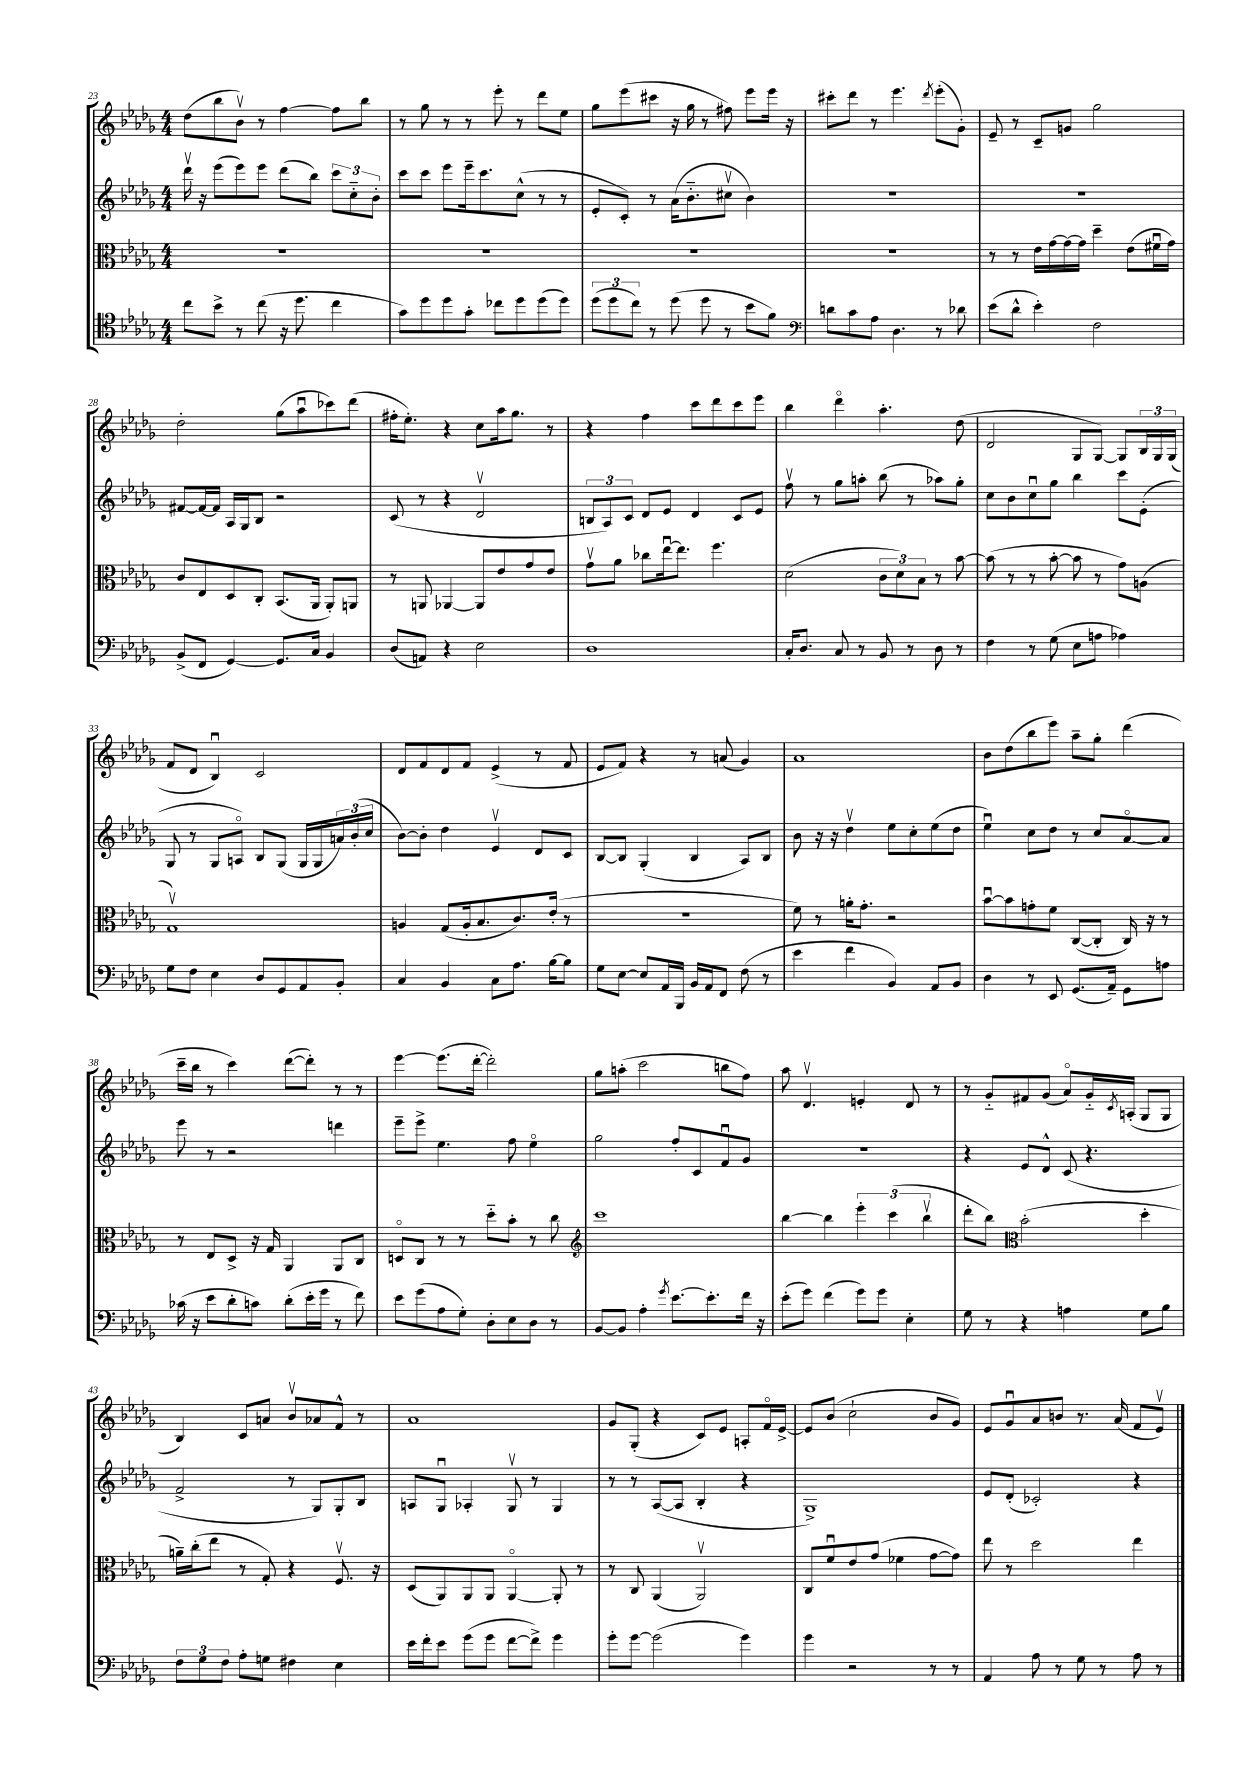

**kern	**kern	**kern	**kern
*part4	*part3	*part2	*part1
*staff4	*staff3	*staff2	*staff1
*clefC4	*clefC3	*clefG2	*clefG2
*k[b-e-a-d-g-]	*k[b-e-a-d-g-]	*k[b-e-a-d-g-]	*k[b-e-a-d-g-]
*M4/4	*M4/4	*M4/4	*M4/4
=23	=23	=23	=23
8cc\L	1r	16ddd-v\	(8dd-\L
.	.	16r	.
8b-^\J	.	(8eee-\L	8bb-\
8r	.	8eee-\)	8b-v\J)
(8cc\	.	8eee-\J	8r
16r	.	(8ddd-\L	[4ff\
8.dd-\	.	.	.
.	.	8bb-\J)	.
4cc\	.	12ccc\L	8ff\L]
.	.	12cc\	.
.	.	.	8bb-\J
.	.	12b-'\J	.
=24	=24	=24	=24
8g-\L)	1r	8ccc\L	8r
8dd-\	.	8ccc\J	8gg-\
8dd-\	.	8eee-\L	8r
8g-'\J	.	16eee-~\k	8r
.	.	8.ccc\	.
8cc-X\L	.	.	8eee-'\
8dd-\	.	(8cc^^\J	8r
(8dd-\	.	8r	8ddd-\L
8dd-\J)	.	8r	8ee-\J
=25	=25	=25	=25
(12dd-\L	1r	8e-'/L	8gg-\L
12dd-\	.	.	.
.	.	8c'/J)	(8eee-\
12cc\J)	.	.	.
8r	.	8r	8ccc#X\J
(8dd-\	.	(16a-\KL	16r
.	.	8.b-\	16gg-\
8dd-\	.	.	8r
8r	.	8cc#Xv\J	8ff#X\)
8b-\L	.	4b-\)	8eee-\L
8f\J)	.	.	16eee-\Jk
.	.	.	16r
=26	=26	=26	=26
*clefF4	*	*	*
8dn\L	1r	1r	8ccc#X'\L
8c\	.	.	8ddd-\J
8A-\J	.	.	8r
4.D-\	.	.	4.eee-\
.	.	.	8qddd-/
8r	.	.	(8eee-'\L
8d-X\	.	.	8g-'\J)
=27	=27	=27	=27
(8e-\L	8r	1r	8e-~/
8d-^^\J	8r	.	8r
4e-'\)	16e-\LL	.	8c~/L
.	[16g-\	.	.
.	16g-\_	.	8gn/J
.	16g-\JJ]	.	.
2F\	4dd-~\	.	2gg-\
.	(8e-\L	.	.
.	16f#Xu\L	.	.
.	16g-\JJ)	.	.
!!LO:LB:g=z
=28	=28	=28	=28
(8BB-^/L	8c/L	[8f#X/L	2dd-'\
8FF/J	8E-/	16f#/L_	.
.	.	16f#/JJ]	.
[4GG-/)	8D-/	16A-/LL	.
.	.	16G-/J	.
.	8C'/J	8B-/J	.
8.GG-/L]	(8.BB-/L	2r	(8gg-\L
.	.	.	8aa-u\
16C/Jk	16AA-/Jk	.	.
4BB-/	8AA-'/L)	.	8ccc-X\)
.	8AAn/J	.	(8ddd-\J
=29	=29	=29	=29
(8D-/L	8r	(8c/	16ff#X'\KL
.	.	.	8.ee-'\J)
8AAn/J)	8AAn/	8r	.
4r	[4AA-X/	4r	4r
2E-\	8AA-/L]	2d-v/	8cc\L
.	8e-/	.	16aa-\k
.	.	.	8.gg-\J
.	8g-/	.	.
.	8e-/J	.	8r
=30	=30	=30	=30
1D-	8g-v\L	12Bn/L	4r
.	.	12A-/)	.
.	8a-\J	.	.
.	.	12c/J	.
.	8cc-X\L	8d-/L	4ff\
.	[16ee-u\k	8e-/J	.
.	8.ee-\J]	.	.
.	.	4d-/	8ccc\L
.	4.ff\	.	8ddd-\
.	.	8c/L	8ccc\
.	.	8e-/J	8eee-\J
=31	=31	=31	=31
16C'/KL	(2d-\	8ffv\	4bb-\
8.D-/J	.	.	.
.	.	8r	.
8C/	.	8gg-\L	4ddd-\
8r	.	8aan'\J	.
8BB-/	12c\L	(8bb-\	4.aa-'\
.	12d-\)	.	.
8r	.	8r	.
.	12B-\J	.	.
8D-\	8r	8aa-X\L)	.
8r	[8b-\	8gg-'\J	(8dd-\
=32	=32	=32	=32
4F\	(8b-\]	8cc\L	2d-/
.	8r	8b-\	.
8r	8r	8ccu\	.
(8G-\	[8b-'\	8gg-\J	.
8E-\L	8b-\]	4bb-\	8G-/L
8An\J	8r	.	[8G-/J)
4A-X\)	8g-\L)	8ccc\L	8G-/L]
.	(8An\J	(8e-'\J	24B-/L
.	.	.	24G-/
.	.	.	(24G-/JJ
!!LO:LB:g=z
=33	=33	=33	=33
8G-\L	1G-v)	8G-/	8f/L
8F\J	.	8r	8d-/J
4E-\	.	8G-/L	4B-u/)
.	.	8An/J)	.
8D-/L	.	8B-/L	2c/
8GG-/	.	(8G-/J	.
8AA-/	.	16G-/LL	.
.	.	16G-/	.
8BB-'/J	.	24an/)	.
.	.	(24b-'/	.
.	.	24cc/JJ	.
=34	=34	=34	=34
4C/	4An/	[8b-\L)	8d-/L
.	.	8b-'\J]	8f/
4BB-/	(8G-/L	4dd-\	8d-/
.	16A'/k	.	8f/J
.	8.B-/	.	.
8C\L	.	4e-v/	(4e-^/
8.A-\J	8.c/)	.	.
.	.	8d-/L	8r
[16B-\KL	(16e-'/Jk	.	.
8B-\J]	8r	8c/J	8f/
=35	=35	=35	=35
8G-\L	1r	[8B-/L	8e-/L
[8E-\J	.	8B-/J]	8f/J)
8E-/L]	.	(4G-'/	4r
16AA-/L	.	.	.
16BBB-/JJ	.	.	.
16BB-/LL	.	4B-/	8r
16AA-/J	.	.	.
8FF/J	.	.	(8an/
(8F\	.	8A-/L)	4g-/)
8r	.	8B-/J	.
=36	=36	=36	=36
4e-\	8f\)	8b-\	1a-
.	8r	16r	.
.	.	16r	.
4f\	16an'\KL	4dd-v\	.
.	8.g-'\J	.	.
4BB-/)	2r	8ee-\L	.
.	.	8cc'\	.
8AA-/L	.	(8ee-\	.
8BB-/J	.	8dd-\J	.
=37	=37	=37	=37
4D-\	[8b-u\L	4ee-u\)	8b-\L
.	8b-\]	.	(8dd-\
8r	8gn'\	8cc\L	8bb-\
8EE-/	8f\J	8dd-\J	8eee-\J)
(8.GG-/L	([8C/L	8r	8aa-~\L
.	8C'/J]	8cc/L	8gg-'\J
16AA-~/Jk)	.	.	.
8GG-\L	16C/)	[8a-/	(4ddd-\
.	16r	.	.
8An\J	8r	8a-/J]	.
!!LO:LB:g=z
=38	=38	=38	=38
(16c-X\	8r	8eee-\	16ccc~\LL
16r	.	.	16bb-\JJ
8e-\L	8E-/L	8r	8r
8d-'\	8D-^/J	2r	4ccc\)
8cn\J)	16r	.	.
.	16G-/	.	.
(8d-'\L	4AA-/	.	([8ddd-\L
16e-'\L	.	.	8ddd-'\J])
16g-\JJ	.	.	.
8r	8AA-/L	4dddn\	8r
8f\)	8C/J	.	8r
=39	=39	=39	=39
8e-\L	8Dn/L	8eee-~\L	[4eee-\
(8g-\	8C/J	8eee-^\J	.
8A-\	8r	4.ee-\	(8.eee-\L]
8G-'\J)	8r	.	.
.	.	.	[16ddd-'\Jk
8D-'\L	8dd-\L	.	2ddd-'\])
8E-\	8b-'\J	8ff\	.
8D-\J	8r	4ee-\	.
8r	8cc\	.	.
=40	=40	=40	=40
*	*clefG2	*	*
[8BB-/L	1ccc	2gg-\	8gg-\L
8BB-/J]	.	.	(8aan'\J
4A-'\	.	.	2ccc\
8qg-/	.	.	.
[8.e-\L	.	8ff'/L	.
.	.	8c/	.
8.e-'\]	.	.	.
.	.	8fu/	8bbn\L
16f\Jk	.	8g-/J	8ff\J)
16r	.	.	.
=41	=41	=41	=41
(8e-'\L	[4bb-\	1r	8aa-\
8g-\J)	.	.	4.d-v/
(4f\	4bb-\]	.	.
8g-\L)	6eee-'\	.	4en'/
8g-\J	.	.	.
.	(6ccc\	.	.
4E-'\	.	.	8d-/
.	6bb-v\	.	.
.	.	.	8r
=42	=42	=42	=42
8G-\	8ddd-'\L	4r	8r
8r	8bb-\J)	.	8g-/L
*	*clefC3	*	*
4r	(2b-'\	8e-/L	8f#X/
.	.	8d-^^/J	(8g-/J
4An\	.	(8c/	8a-/L)
.	.	4.r	16g-/L
.	.	.	8qc/
.	.	.	(16An'/JJ
8G-\L	4dd-'\	.	8G-/L
8B-\J	.	.	8G-/J
!!LO:LB:g=z
=43	=43	=43	=43
12F\L	16an~\LL)	2f^/	4B-/)
.	(16cc'\J	.	.
12G-\	.	.	.
.	8ee-\J	.	.
12F\J	.	.	.
8A-'\L	8r	.	8c/L
8Gn\J	8G-'/)	.	8an/J
4F#X\	4r	8r	8b-v/L
.	.	8G-/L)	8a-X/
4E-\	8.Fv/	8G-'/	8f^^/J
.	.	8B-/J	8r
.	16r	.	.
=44	=44	=44	=44
16e-\LL	(8D-/L	8An/L	1a-
16f'\J	.	.	.
8e-\J	8AA-/)	8G-u/J	.
(8g-\L	8AA-/	4A-X'/	.
8g-\J	8AA-/J	.	.
[8f\L	[4AA-/	8G-v/	.
8f^\J])	.	8r	.
4g-\	8AA-'/]	4G-/	.
.	8r	.	.
=45	=45	=45	=45
8g-'\L	8r	8r	8g-/L
[8g-\J	8C/	8r	(8G-'/J
(2g-\]	(4AA-/	([8A-/L	4r
.	.	8A-/J]	.
.	2AA-v/)	4B-'/	8c/L)
.	.	.	8e-/J
4g-\)	.	4r	8An'/L
.	.	.	16f/L
.	.	.	[16e-^/JJ
=46	=46	=46	=46
4g-\	8C/L	1G-^)	8e-/L]
.	8fu/	.	(8b-/J
2r	8e-/	.	2cc`\
.	(8g-/J	.	.
.	4f-X\	.	.
8r	[8g-\L	.	8b-/L
8r	8g-\J])	.	8g-/J)
=47	=47	=47	=47
4AA-/	8ee-\	8e-/L	8e-/L
.	8r	(8d-'/J	8g-u/
8A-\	2dd-\	2c-X'/)	8a-/
8r	.	.	8bn/J
8G-\	.	.	8.r
8r	.	.	.
.	.	.	(16a-/
8A-\	4ee-\	4r	8f/L
8r	.	.	8e-v/J)
==	==	==	==
*-	*-	*-	*-
